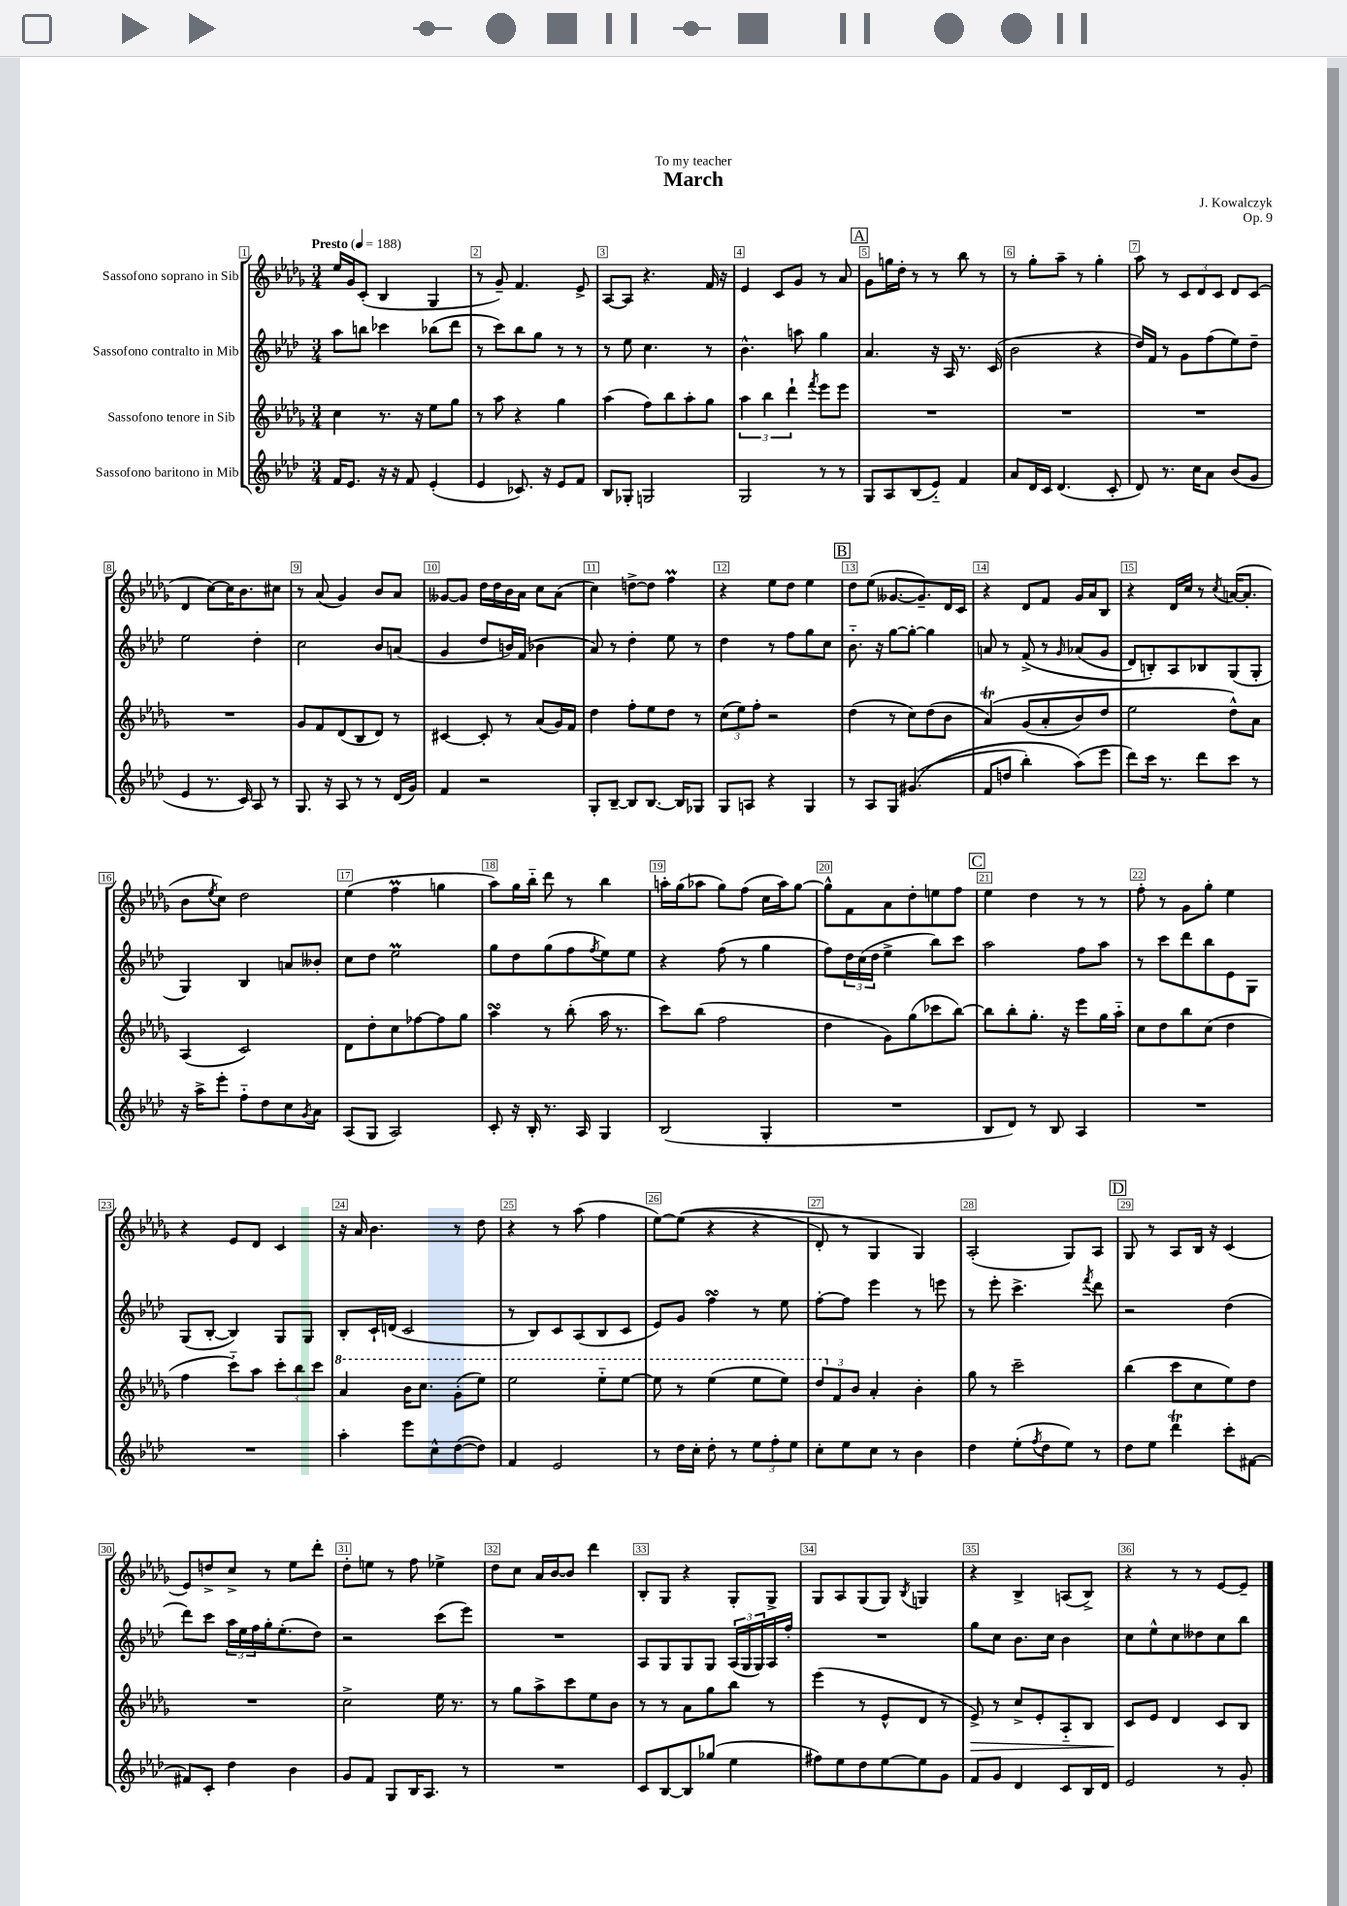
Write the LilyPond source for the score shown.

\header { title = "March" composer = "J. Kowalczyk" dedication = "To my teacher" opus = "Op. 9" }
<<
\new StaffGroup <<
\new Staff = "s0" \with { instrumentName = "Sassofono soprano in Sib" } {
    \clef treble \key des \major \numericTimeSignature \time 3/4 \tempo "Presto" 4 = 188
    ees''16 ges'16 c'8-.( bes4 ges4 |
    r8 ges'8--) f'4. ees'8-> |
    aes8~ aes8 r4. f'16 r16 |
    ees'4 c'8 ges'8 r8 aes'8 |
    \mark \markup { \box "A" } ges'8 g''16 des''16-. r8 r8 bes''8 r8 |
    r8 ges''8-. aes''8-- r8 ges''4-. |
    aes''8 r8 \tuplet 3/2 { c'8 des'8 c'8 } des'8 c'8( |
    des'4 c''8~) c''16 bes'8. cis''8 |
    r8 aes'8( ges'4) bes'8 aes'8 |
    geses'8~ geses'8 des''16 des''16 bes'16 aes'16 c''8 aes'8( |
    c''4) d''8~-> d''8 f''4\prall |
    r4 ees''8 des''8 ees''4 |
    \mark \markup { \box "B" } des''8 ees''8( geses'8.~ geses'8.--) des'16 c'16 |
    r4 des'8 f'8 ges'16 aes'16 bes8 |
    r4 des'16 c''16 r8 \acciaccatura { c''8 } a'16~( a'8.-. |
    bes'8 \acciaccatura { ees''8 } c''8) des''2 |
    ees''4( f''4\prall g''4 |
    aes''8) ges''16 bes''16-_ des'''8 r8 bes''4 |
    a''16-. ges''16( aes''8 ges''8) f''8( c''16 aes''16) ges''8~ |
    ges''8-^ f'8 aes'8 des''8-. e''8 f''8 |
    \mark \markup { \box "C" } ees''4 des''4 r8 r8 |
    f''8-. r8 ges'8 ges''8-. ees''4 |
    r4 ees'8 des'8 c'4 |
    r16 aes'16 bes'4. r8 des''8 |
    r4 r8 aes''8( f''4 |
    ees''8~) ees''8(\( r4 r4 |
    des'8-.) r8 ges4 ges4\) |
    aes2-.( ges8) aes8 |
    \mark \markup { \box "D" } ges8 r8 aes8 bes16 r16 c'4( |
    ees'8) d''8-> c''8-> r8 ees''8 des'''8-. |
    des''8-. e''8 r8 f''8 ees''4-> |
    des''8 c''8 aes'16 bes'16~ bes'8 des'''4 |
    bes8-. ges8 r4 ges8-. ges8-> |
    ges8 aes8 ges8( ges8) \acciaccatura { bes8 } g4 |
    r4 bes4-> a8( bes8->) |
    r4 r8 r8 ees'8~ ees'8-- \bar "|." |
}
\new Staff = "s1" \with { instrumentName = "Sassofono contralto in Mib" } {
    \clef treble \key aes \major \numericTimeSignature \time 3/4
    aes''8 b''8 ces'''4 bes''8( des'''8 |
    r8 c'''8) bes''8 g''8 r8 r8 |
    r8 ees''8 c''4. r8 |
    bes'4.-^ a''8 g''4 |
    \mark \markup { \box "A" } aes'4. r16 aes16 r8. c'16( |
    bes'2 r4 |
    des''16) f'16 r8 g'8 f''8( ees''8) des''8-- |
    ees''2 des''4-. |
    c''2 bes'8 a'8( |
    g'4 des''8 b'16) f'16( bes'4 |
    aes'8) r8 des''4-. ees''8 r8 |
    des''4 r8 f''8 g''8 c''8 |
    \mark \markup { \box "B" } bes'8.-_ r16 g''8~ g''8~-. g''4 |
    a'8 r8 f'8->\( r8 \grace { g'16 } aes'8( g'8 |
    des'8) b8-.\) aes8 bes8 g8( g8-. |
    g4) bes4 a'8 beses'8-. |
    c''8 des''8 ees''2\prall |
    g''8 des''8 g''8( f''8 \acciaccatura { f''8 } ees''8) ees''8 |
    r4 f''8( r8 g''4 |
    f''8) \tuplet 3/2 { des''16 c''16( des''16 } ees''4-> bes''8) c'''8 |
    \mark \markup { \box "C" } aes''2 f''8 aes''8 |
    r8 c'''8 des'''8 bes''8 ees'8 g8 |
    g8( bes8~-. bes4) g8 g8 |
    bes8-. c'16-! d'16( c'2 |
    r8 bes8) c'8 aes8( bes8 c'8 |
    ees'8) g'8 f''4\turn r8 ees''8 |
    f''8~-. f''8 ees'''4 r8 e'''8 |
    r8 ees'''8-. c'''4.-> \acciaccatura { f'''8 } des'''8 |
    \mark \markup { \box "D" } r2 des''4( |
    des'''8) c'''8 \tuplet 3/2 { aes''16 ees''16 f''16 } g''16-. ees''8.-.( des''8) |
    r2 c'''8( ees'''8) |
    R2. |
    aes8 g8 g8 g8 \tuplet 3/2 { aes16( g16 g16) } aes16 f''16-. |
    R2. |
    g''8 c''8 bes'8. c''16 bes'4 |
    c''8 ees''8-^ c''8 deses''8 c''8 bes''8 \bar "|." |
}
\new Staff = "s2" \with { instrumentName = "Sassofono tenore in Sib" } {
    \clef treble \key des \major \numericTimeSignature \time 3/4
    c''4 r8. r16 ees''8 ges''8 |
    r8 aes''8 r4 ges''4 |
    aes''4( f''8) bes''8 aes''8-. ges''8 |
    \tuplet 3/2 { aes''4 bes''4 des'''4-! } \acciaccatura { f'''8 } ees'''8 ees'''8 |
    \mark \markup { \box "A" } R2. |
    R2. |
    R2. |
    R2. |
    ges'8 f'8 des'8( bes8 des'8) r8 |
    cis'4~ cis'8-. r8 aes'8( ges'16) f'16 |
    des''4 f''8-. ees''8 des''8 r8 |
    \tuplet 3/2 { c''8( ees''8) f''8-. } r2 |
    \mark \markup { \box "B" } des''4( r8 c''8) des''8( bes'8 |
    aes'4\trill)\( ges'8( aes'8-. bes'8) des''8 |
    ees''2 des''8-^\) aes'8 |
    aes4( c'2) |
    des'8 des''8-. c''8 fes''8~ fes''8 ges''8 |
    aes''4\turn r8 bes''8-.( aes''16 r8. |
    c'''8) bes''8( f''2 |
    des''4 ges'8) ges''8( ces'''8 bes''8~) |
    \mark \markup { \box "C" } bes''8 bes''8-. ges''8.-. r16 ees'''8 ges''16 aes''16-_ |
    c''8 des''8 bes''8 c''8( des''4 |
    f''4 c'''8-_) aes''8 \tuplet 3/2 { c'''8-. bes''8 c'''8 } |
    \ottava #1 aes''4 bes''16 c'''8. ges''8-.( ees'''8) |
    ees'''2 ees'''8-_ ees'''8~ |
    ees'''8 r8 ees'''4( ees'''8 ees'''8) |
    \tuplet 3/2 { des'''8 \ottava #0 f'8 bes'8 } aes'4-. bes'4-. |
    ges''8 r8 c'''2-- |
    \mark \markup { \box "D" } bes''4( c'''8 c''8 ees''8) des''8 |
    R2. |
    c''2-> ees''16 r8. |
    r8 ges''8 aes''8-> c'''8 ees''8 bes'8 |
    r8 r8 aes'8 ges''8 bes''8 r8 |
    ees'''4( r8 ees'8-^ des'8 r8 |
    ees'8->\>) r8 c''8-> ees'8-. aes8-_ bes8 |
    c'8\! ees'8 des'4 c'8 bes8 \bar "|." |
}
\new Staff = "s3" \with { instrumentName = "Sassofono baritono in Mib" } {
    \clef treble \key aes \major \numericTimeSignature \time 3/4
    f'16 ees'8. r16 r16 f'8 ees'4-.( |
    ees'4 ces'8.) r16 ees'8 f'8 |
    bes8 ges8-. g2 |
    g2 r8 r8 |
    \mark \markup { \box "A" } g8 aes8 bes8( ees'8-_) f'4 |
    aes'8 des'16 c'16 des'4.( c'8-. |
    des'8) r8. c''16 aes'8 bes'8( g'8 |
    ees'4 r8. c'16) aes8 r8 |
    g8. r16 aes8 r8 r8 des'16( g'16) |
    f'4 r2 |
    g8-. bes8~-- bes8 bes8.~ bes16 ges8 |
    g8 a8 r4 g4 |
    \mark \markup { \box "B" } r8 aes8 g8 gis'4.(\( |
    f'8 d''8 bes''4-.) aes''8(\) ees'''8 |
    des'''8) c'''16 r8. des'''8 c'''8 r8 |
    r16 aes''16-> ees'''8-. f''8-_ des''8 c''8 \acciaccatura { g'8 } aes'8 |
    aes8( g8 aes2) |
    c'8-. r16 bes16-. r8. aes16 g4 |
    bes2( g4-. |
    R2. |
    \mark \markup { \box "C" } bes8 des'8) r8 bes8 aes4 |
    R2. |
    R2. |
    aes''4-. ees'''8 c''8-^ des''8~( des''8) |
    f'4 ees'2 |
    r8 des''16 c''16-. des''8-. r8 \tuplet 3/2 { ees''8 f''8-. ees''8 } |
    c''8-. ees''8 c''8 r8 bes'4 |
    des''4 ees''8-.( \acciaccatura { f''8 } des''8 ees''8) r8 |
    \mark \markup { \box "D" } des''8 ees''8 des'''4\trill c'''8-. fis'8~ |
    fis'8 c'8-. des''4 bes'4 |
    g'8 f'8 g8 bes16 aes8. r8 |
    R2. |
    c'8 bes8~ bes8 ges''8( ees''4 |
    fis''8) ees''8 des''8 ees''8~ ees''8 g'8 |
    f'8 g'8 des'4 c'8 bes16 des'16 |
    ees'2 r8 g'8-. \bar "|." |
}
>>
>>
\layout { \context { \Score \override BarNumber.break-visibility = ##(#f #t #t) barNumberVisibility = #all-bar-numbers-visible \override BarNumber.stencil = #(make-stencil-boxer 0.1 0.3 ly:text-interface::print) } }
